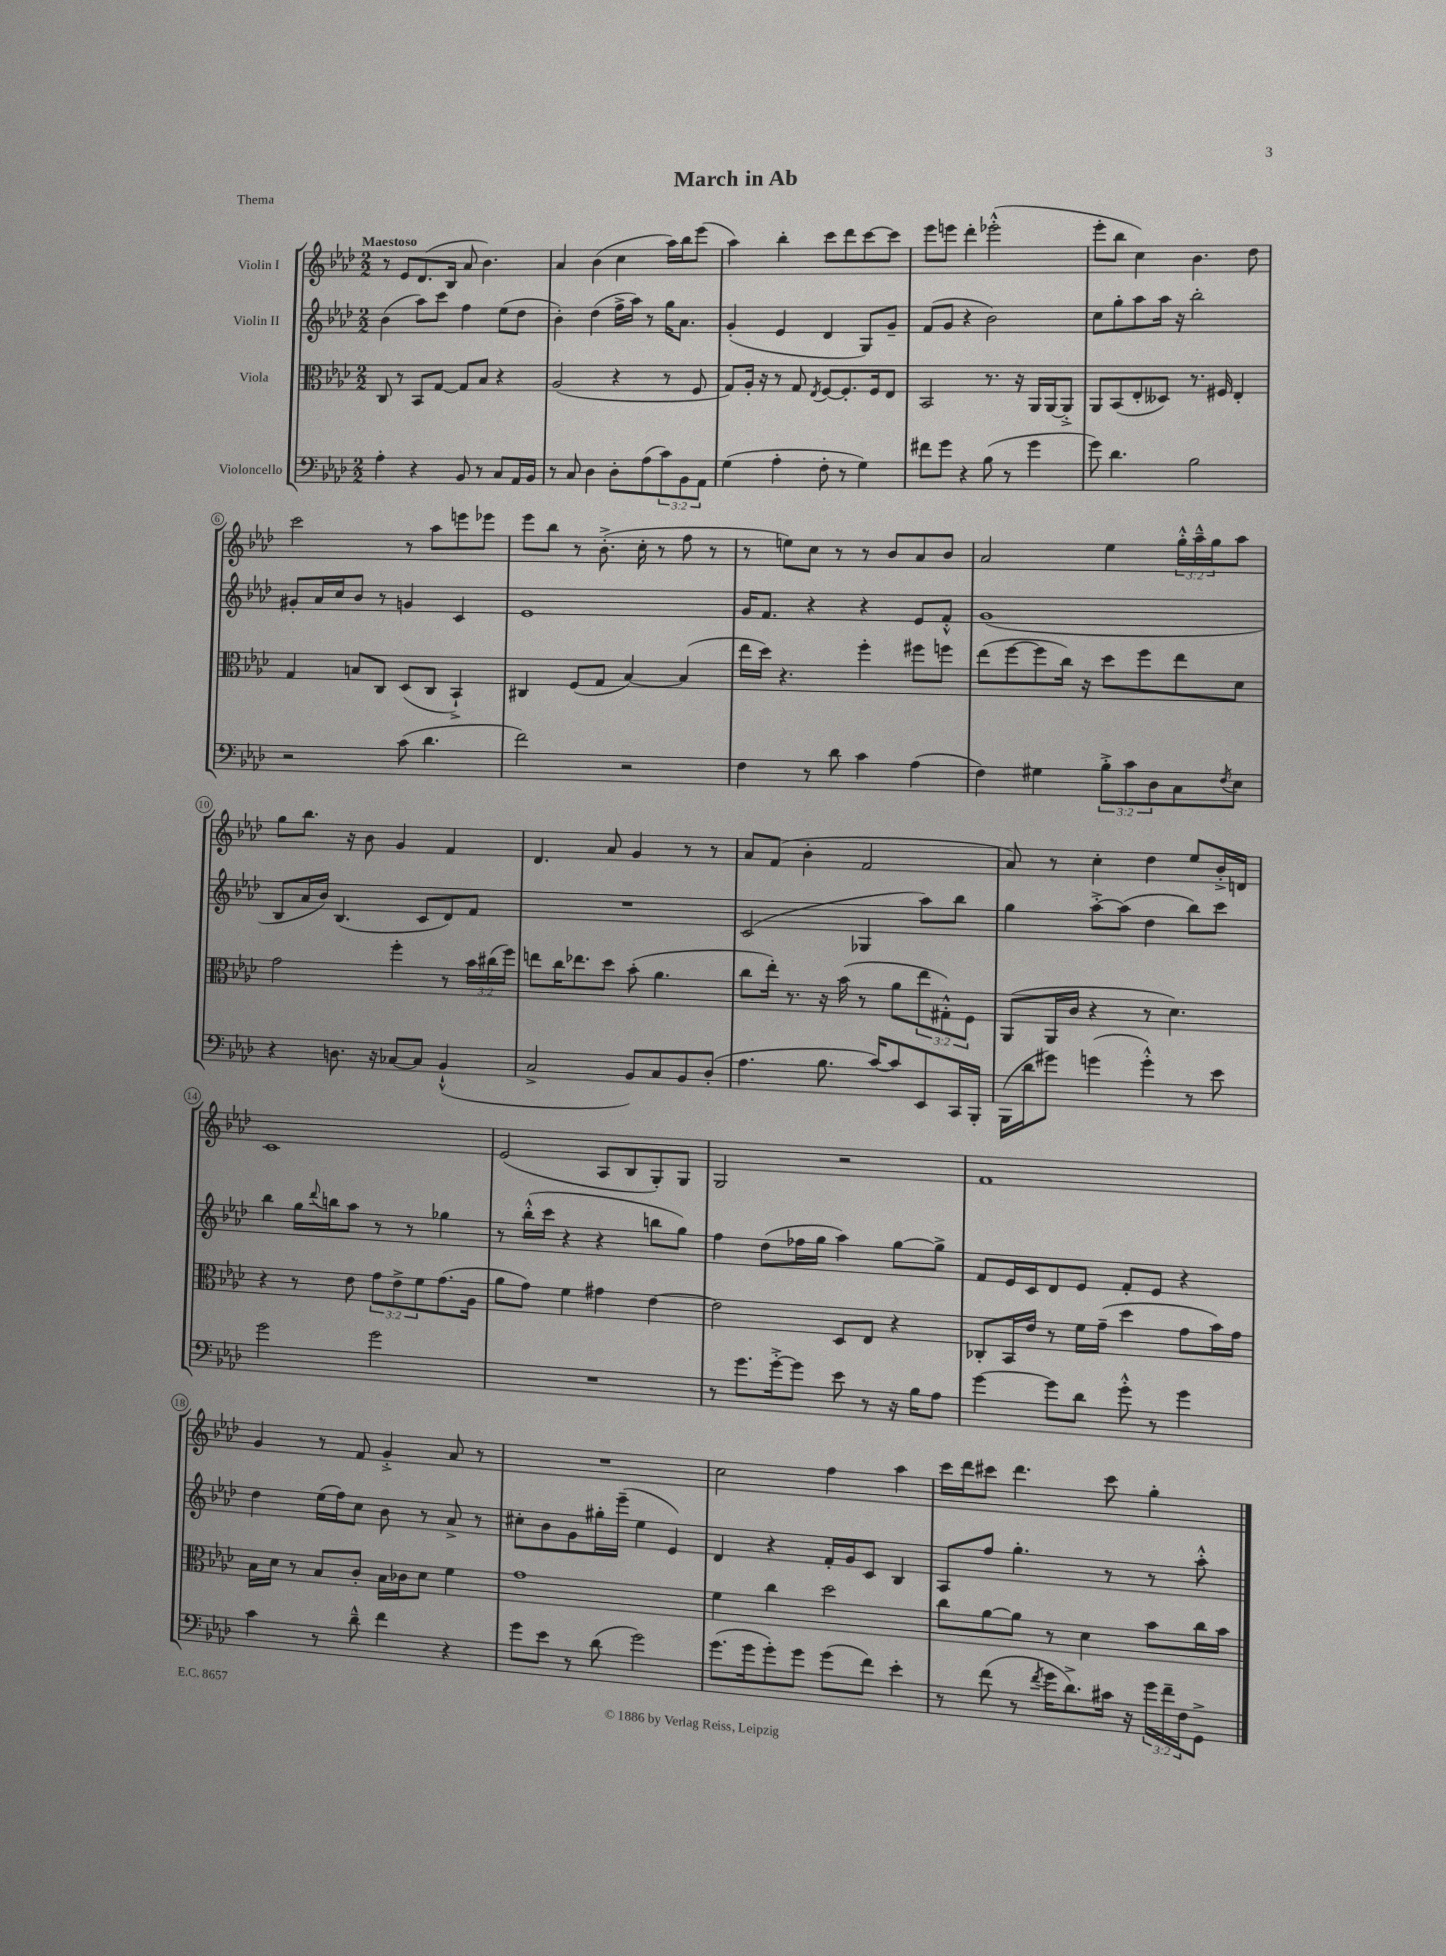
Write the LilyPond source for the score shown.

\header { title = "March in Ab" piece = "Thema" }
<<
\new StaffGroup <<
\new Staff = "s0" \with { instrumentName = "Violin I" } {
    \clef treble \key aes \major \numericTimeSignature \time 2/2 \override Staff.TupletNumber.text = #tuplet-number::calc-fraction-text \tempo "Maestoso"
    r8 ees'8 des'8.( bes16 aes'8 bes'4.) |
    aes'4 bes'4( c''4 aes''16) bes''16 ees'''8( |
    aes''4) bes''4-. c'''8 des'''8 c'''8~ c'''8 |
    ees'''8 e'''8 des'''4-. ees'''2-.-^( |
    ees'''8-. bes''8 c''4) bes'4. des''8 |
    c'''2 r8 aes''8 e'''8 ees'''8 |
    ees'''8 bes''8 r8 bes'8.-.->( c''16-. r8 f''8 r8 |
    r8 e''8) c''8 r8 r8 bes'8 aes'8 bes'8 |
    aes'2 ees''4 \tuplet 3/2 { g''16-.-^ aes''16---^ g''16 } aes''8 |
    g''8 bes''8. r16 bes'8 g'4 f'4 |
    des'4. aes'8 g'4 r8 r8 |
    aes'8 f'8( bes'4-. f'2 |
    aes'8) r8 c''4-. des''4 ees''8 bes'16-.-> d'16 |
    c'1 |
    ees'2( aes8 bes8 g8-.) g8 |
    g2 r2 |
    f'1 |
    g'4 r8 f'8 g'4-.-> aes'8 r8 |
    R1 |
    c''2 f''4 aes''4 |
    c'''16 des'''16 cis'''8 des'''4. cis'''8 g''4-. \bar "|." |
}
\new Staff = "s1" \with { instrumentName = "Violin II" } {
    \clef treble \key aes \major \numericTimeSignature \time 2/2
    bes'4( aes''8) c'''8 f''4 ees''8( des''8 |
    bes'4-.) des''4( f''16-> aes''16) r8 g''16 aes'8. |
    g'4-.( ees'4 des'4 g8) g'8-- |
    f'8( g'8 r4 bes'2) |
    c''8 g''8-. aes''8 aes''16 r16 bes''2-. |
    gis'8-. aes'16 c''16 bes'8 r8 g'4 c'4 |
    ees'1 |
    g'16 f'8. r4 r4 ees'8 f'8-.-^ |
    g'1( |
    bes8 aes'16 bes'16) bes4.( c'8 des'8) f'8 |
    R1 |
    c'2( ges4 aes''8) bes''8 |
    g''4 aes''8~-.-> aes''8( des''4 bes''8) c'''8 |
    bes''4 g''16 \appoggiatura { des'''8 } b''16 aes''8 r8 r8 ges''4 |
    r8 bes''16-.-^( c'''16 r4 r4 b''8 g''8) |
    f''4 des''8( fes''16 g''16 aes''4) g''8~ g''8-> |
    f'8 ees'16 c'16 des'8 ees'8 f'8-. ees'8 r4 |
    des''4 ees''16( f''16) c''8 bes'8 r8 aes'8-> r8 |
    cis''8-. bes'8 g'8 gis''16-. ees'''16--( ees''4 ees'4) |
    des'4 r4 f'16-. g'16 c'8 bes4 |
    aes8 f''8 g''4.-. r8 r8 aes''8-.-^ \bar "|." |
}
\new Staff = "s2" \with { instrumentName = "Viola" } {
    \clef alto \key aes \major \numericTimeSignature \time 2/2 \override Staff.TupletNumber.text = #tuplet-number::calc-fraction-text
    c8 r8 bes,8 g8~ g8 bes8 r4 |
    aes2( r4 r8 f8 |
    g8) aes16-. r16 r8 g8 \acciaccatura { ees8 } f8~ f8.-. f16 ees8 |
    bes,2 r8. r16 aes,16 aes,16~ aes,8-.-> |
    aes,8 bes,8( ees8-. deses8) r8. fis16 ees4-. |
    g4 b8 c8 des8( c8 bes,4-!->) |
    cis4 f8( g8 bes4~) bes4( |
    ees''16 des''16) r4. f''4-. fis''8 f''8 |
    ees''8( f''8~ f''8 c''16) r16 des''8 f''8 ees''8 des'8 |
    g'2 f''4-. r8 \tuplet 3/2 { bes'16 cis''16( f''16) } |
    e''8 c''16 ees''8. des''8 bes'8-.( aes'4. |
    c''8 ees''16-.) r8. r16 bes'16( r8 aes'8 \tuplet 3/2 { ees''8 gis8-.-^) f8 } |
    aes,8( aes,16 c'16 r4 r8 des'4.) |
    r4 r8 ees'8 \tuplet 3/2 { g'8 ees'8-> f'8 } g'8.( aes16 |
    aes'8 g'8) f'4 gis'4 ees'4~ |
    ees'2 des8 ees8 r4 |
    ces8-. bes,16 ees'16 r8 f'16 g'16--( des''4 g'8 bes'16) g'16 |
    bes16 des'16 r8 bes8 c'8-. bes16 ces'16 des'8 f'4 |
    g'1 |
    f'4 c''4 des''2 |
    c''8 aes'8~ aes'8 r8 des'4 bes'8 c''16 bes'16 \bar "|." |
}
\new Staff = "s3" \with { instrumentName = "Violoncello" } {
    \clef bass \key aes \major \numericTimeSignature \time 2/2 \override Staff.TupletNumber.text = #tuplet-number::calc-fraction-text
    aes4-. r4 bes,8 r8 c8 aes,16 bes,16 |
    r8 c8 des4 des8-. aes8( \tuplet 3/2 { c'8) bes,8 aes,8 } |
    g4( aes4-. f8-. r8 g4) |
    fis'8 g'8 r4 bes8( r8 g'4 |
    g'8) des'4. bes2 |
    r2 c'8( des'4. |
    f'2) r2 |
    f4 r8 des'8 c'4 aes4( |
    f4) gis4 \tuplet 3/2 { bes8-.-> c'8 des8 } c8 \acciaccatura { f8 } ees8 |
    r4 d8. r16 ces8~ ces8 bes,4-!-^( |
    c2-> bes,8) c8 bes,8 des8-.( |
    aes4. bes8. c'16~) c'8 ees,8 c,16 bes,,16-. |
    bes,,16( des'16 gis'8) g'4( g'4-.-^) r8 ees'8 |
    g'2 g'2 |
    R1 |
    r8 g'8. g'16~-.-> g'8 ees'8 r8 r16 bes16 aes8 |
    g'4~ g'8 des'8 g'8-.-^ r8 g'4 |
    c'4 r8 des'8---^ f'4 r4 |
    g'8 ees'8 r8 des'8( g'2) |
    g'8.( g'16 g'8-.) g'8 g'8( f'8) ees'4-. |
    r8 f'8( r8 \acciaccatura { f'8 } g'16 des'8.->) cis'16 r16 \tuplet 3/2 { g'16 f'16-- f16 } g,8-> \bar "|." |
}
>>
>>
\layout { \context { \Score \override BarNumber.stencil = #(make-stencil-circler 0.1 0.3 ly:text-interface::print) } }
